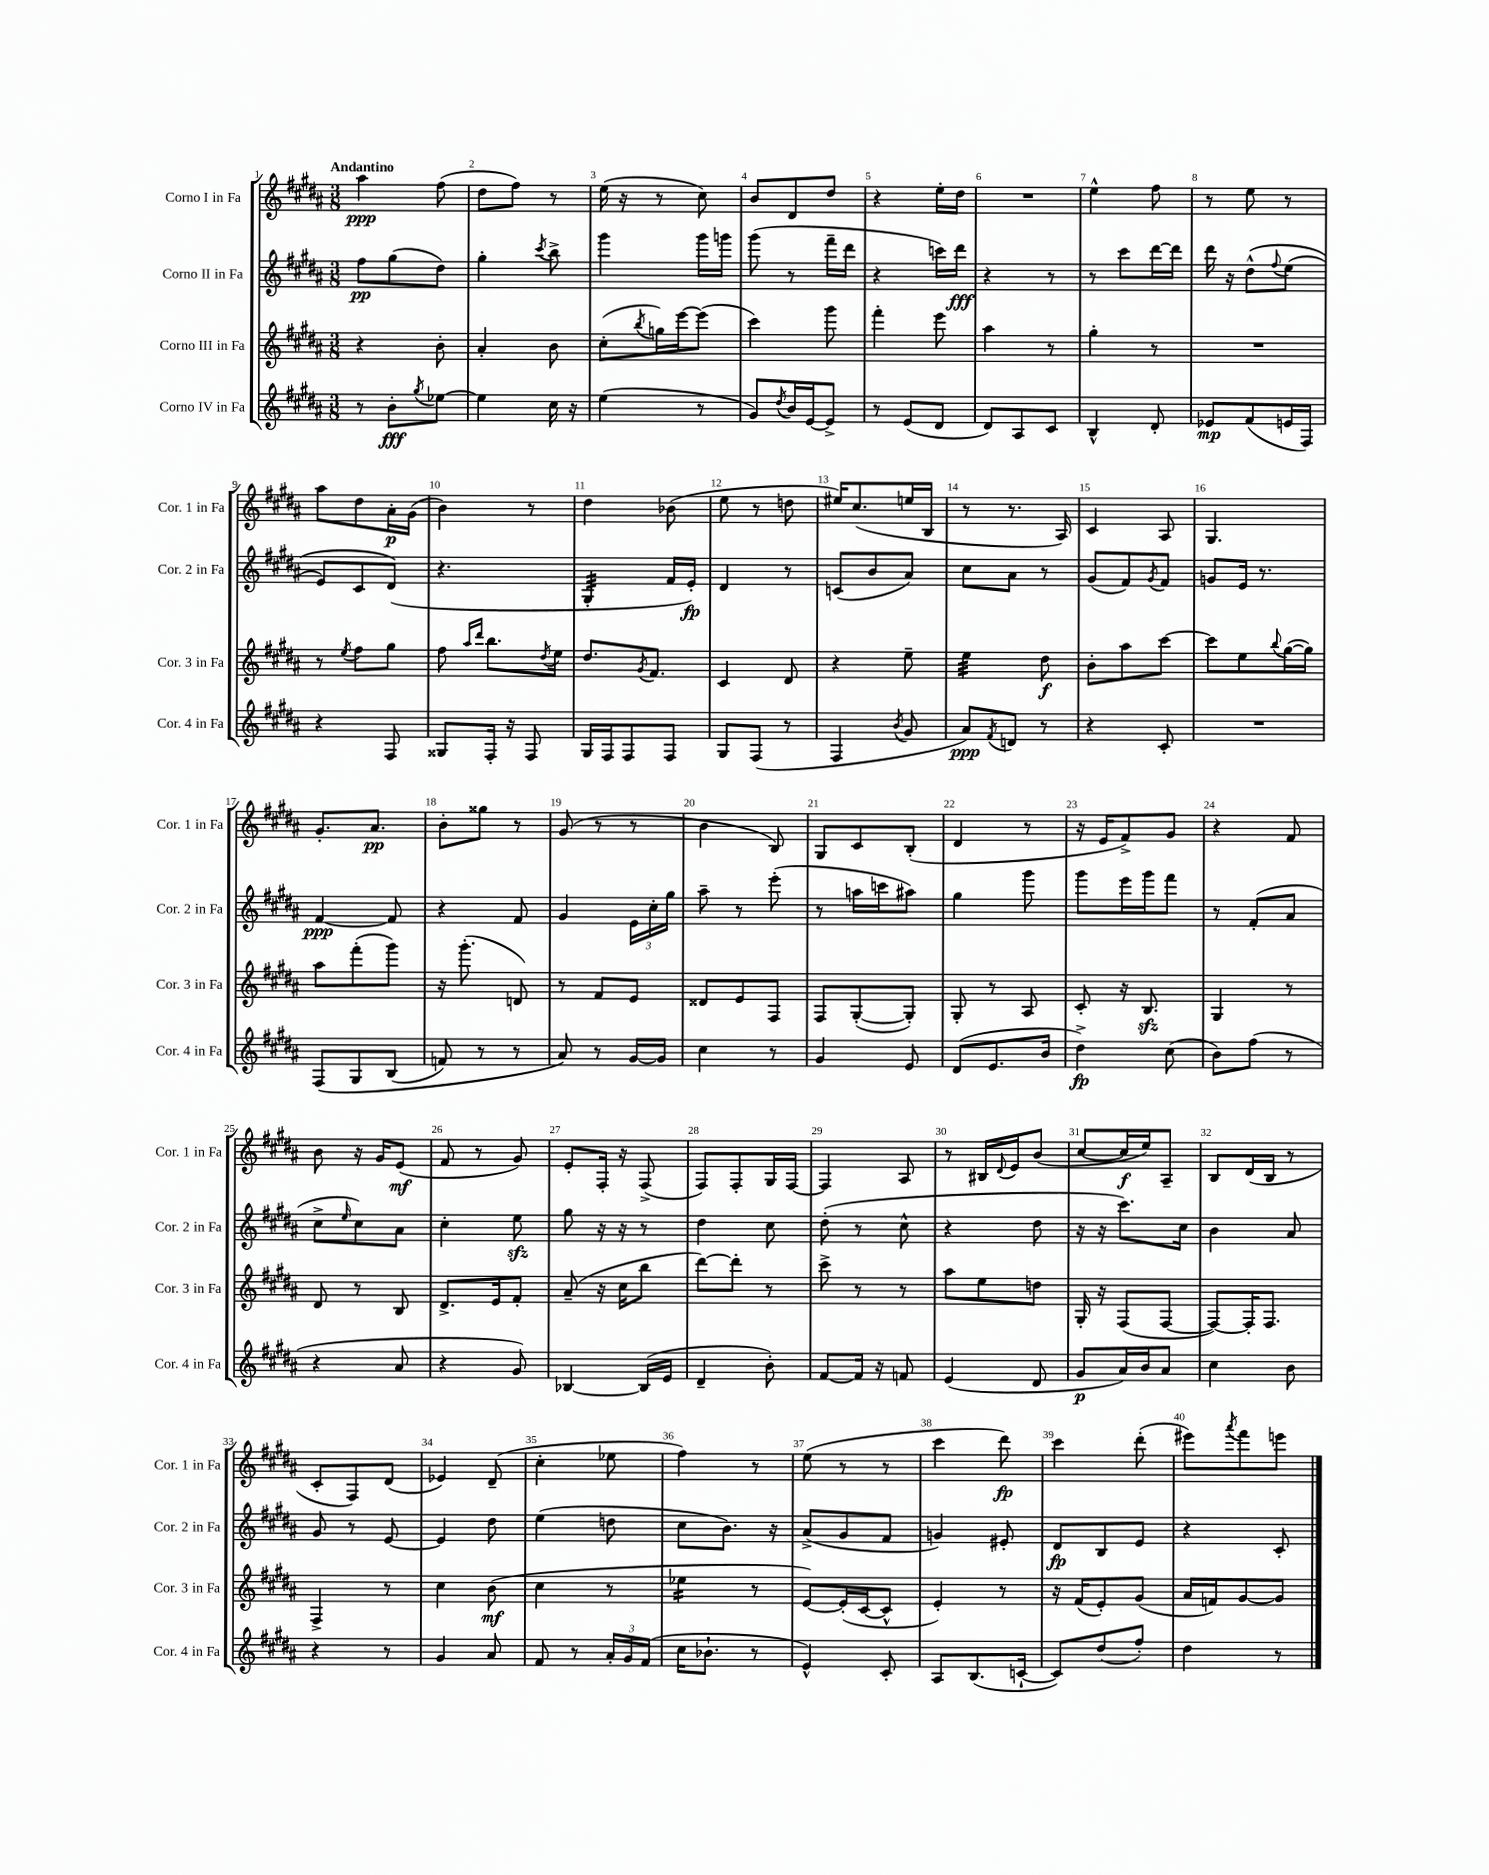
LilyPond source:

<<
\new StaffGroup <<
\new Staff = "s0" \with { instrumentName = "Corno I in Fa" shortInstrumentName = "Cor. 1 in Fa" } {
    \clef treble \key b \major \numericTimeSignature \time 3/8 \tempo "Andantino"
    ais''4\ppp fis''8( |
    dis''8 fis''8) r8 |
    e''16( r16 r8 cis''8) |
    b'8 dis'8 dis''8 |
    r4 e''16-. dis''16 |
    R4. |
    e''4-^ fis''8 |
    r8 e''8 r8 |
    ais''8 dis''8 ais'16-.\p gis'16( |
    b'4) r8 |
    dis''4 bes'8( |
    e''8 r8 d''8 |
    eis''16) cis''8.( e''16 b16 |
    r8 r8. ais16) |
    cis'4 ais8 |
    gis4. |
    gis'8.-. ais'8.\pp |
    b'8-. gisis''8 r8 |
    gis'8( r8 r8 |
    b'4 b8) |
    gis8 cis'8 b8-.( |
    dis'4 r8 |
    r16 e'16 fis'8->) gis'8 |
    r4 fis'8 |
    b'8 r16 gis'16 e'8\mf( |
    fis'8 r8 gis'8) |
    e'8-. fis16-. r16 fis8->( |
    fis8) fis8-. gis16 fis16~ |
    fis4 ais8 |
    r8 bis16 \appoggiatura { dis'8 } e'16 b'8( |
    cis''8~ cis''16\f e''16) ais8-- |
    b8 dis'16( b16 r8 |
    cis'8-. fis8) dis'8( |
    ees'4) dis'8--( |
    cis''4-. ees''8 |
    fis''4) r8 |
    e''8( r8 r8 |
    cis'''4 dis'''8\fp) |
    cis'''4 dis'''8-.( |
    eis'''8) \acciaccatura { ais'''8 } fis'''8 e'''8 \bar "|." |
}
\new Staff = "s1" \with { instrumentName = "Corno II in Fa" shortInstrumentName = "Cor. 2 in Fa" } {
    \clef treble \key b \major \numericTimeSignature \time 3/8
    fis''8\pp gis''8( dis''8) |
    gis''4-. \acciaccatura { cis'''8 } b''8-> |
    gis'''4 gis'''16 g'''16 |
    gis'''8( r8 fis'''16-- dis'''16 |
    r4 c'''16) dis'''16\fff |
    r4 r8 |
    r8 cis'''8 dis'''16~ dis'''16 |
    dis'''16 r16 dis''8-^\( \appoggiatura { fis''8 } e''8( |
    e'8) cis'8 dis'8(\) |
    r4. |
    gis4:32-. fis'16 e'16-.\fp) |
    dis'4 r8 |
    c'8( b'8 ais'8) |
    cis''8 ais'8 r8 |
    gis'8( fis'8) \acciaccatura { gis'8 } fis'8 |
    g'8 e'16 r8. |
    fis'4~\ppp fis'8 |
    r4 fis'8 |
    gis'4 \tuplet 3/2 { e'16 cis''16-. gis''16 } |
    ais''8-- r8 e'''8-.( |
    r8 a''16 c'''16 ais''8) |
    gis''4 gis'''8 |
    gis'''8 e'''16 gis'''16 fis'''8 |
    r8 fis'8-.( ais'8 |
    cis''8-> \grace { e''16 } cis''8) ais'8 |
    cis''4-. e''8\sfz |
    gis''8 r16 r16 r8 |
    dis''4 cis''8 |
    dis''8-.( r8 cis''8-^ |
    r4 dis''8 |
    r16 r16 cis'''8.) cis''16 |
    b'4 ais'8 |
    gis'8 r8 e'8~ |
    e'4 dis''8 |
    e''4( d''8 |
    cis''8 b'8.) r16 |
    ais'8->( gis'8 fis'8 |
    g'4) eis'8-. |
    dis'8\fp b8 e'8 |
    r4 cis'8-. \bar "|." |
}
\new Staff = "s2" \with { instrumentName = "Corno III in Fa" shortInstrumentName = "Cor. 3 in Fa" } {
    \clef treble \key b \major \numericTimeSignature \time 3/8
    r4 b'8-. |
    ais'4-. b'8 |
    cis''8-.( \acciaccatura { b''8 } g''16) e'''16~ e'''8( |
    cis'''4) gis'''8 |
    fis'''4-. e'''8 |
    ais''4 r8 |
    gis''4-. r8 |
    R4. |
    r8 \acciaccatura { e''8 } fis''8 gis''8 |
    fis''8 \grace { ais''16 dis'''16 } b''8. \acciaccatura { dis''8 } e''16 |
    dis''8. \acciaccatura { gis'8 } fis'8. |
    cis'4 dis'8 |
    r4 e''8-- |
    e''4:32 dis''8\f |
    b'8-. ais''8 cis'''8~ |
    cis'''8 e''8 \appoggiatura { b''8 } gis''16~( gis''16) |
    ais''8 fis'''8-.( gis'''8) |
    r16 gis'''8.-.( d'8) |
    r8 fis'8 e'8 |
    disis'8 e'8 fis8 |
    fis8 gis8~-.( gis8-.) |
    gis8-. r8 ais8 |
    cis'8-. r16 b8.\sfz |
    gis4 r8 |
    dis'8 r8 b8 |
    dis'8.-> e'16 fis'8-. |
    ais'8--( r16 cis''16 b''8 |
    dis'''8~) dis'''8-. r8 |
    cis'''8-> r8 r8 |
    ais''8 e''8 d''8 |
    gis16-. r16 fis8( fis8~ |
    fis8~) fis16-. fis8. |
    fis4-> r8 |
    cis''4 b'8\mf( |
    cis''4 r8 |
    ees''4:16 r8 |
    e'8~) e'16-.( cis'16~ cis'8-^ |
    e'4-.) r8 |
    r16 fis'16( e'8-.) gis'8( |
    ais'16 f'16) gis'8~ gis'8 \bar "|." |
}
\new Staff = "s3" \with { instrumentName = "Corno IV in Fa" shortInstrumentName = "Cor. 4 in Fa" } {
    \clef treble \key b \major \numericTimeSignature \time 3/8
    r8 b'8-.\fff \acciaccatura { gis''8 } ees''8~ |
    ees''4 cis''16 r16 |
    e''4( r8 |
    gis'8) \acciaccatura { dis''8 } b'16 e'16~ e'8-> |
    r8 e'8( dis'8 |
    dis'8) ais8 cis'8 |
    b4-^ dis'8-. |
    ees'8\mp fis'8( e'16 fis16) |
    r4 fis8 |
    gisis8 fis16-. r16 fis8 |
    gis16 fis16 fis8 fis8 |
    gis8 fis8( r8 |
    fis4 \acciaccatura { b'8 } gis'8 |
    ais'8\ppp) \acciaccatura { fis'8 } d'8 r8 |
    r4 cis'8-. |
    R4. |
    fis8\( gis8 b8( |
    f'8) r8 r8 |
    ais'8\) r8 gis'16~ gis'16 |
    cis''4 r8 |
    gis'4 e'8 |
    dis'8( e'8. b'16 |
    dis''4->\fp) cis''8( |
    b'8) fis''8( r8 |
    r4 ais'8 |
    r4 gis'8) |
    bes4~ bes16( e'16 |
    dis'4-- b'8-.) |
    fis'8~ fis'16 r16 f'8 |
    e'4( dis'8 |
    gis'8\p ais'16) b'16 ais'8 |
    cis''4 b'8 |
    r4 r8 |
    gis'4 ais'8 |
    fis'8 r8 \tuplet 3/2 { ais'16-. gis'16 fis'16( } |
    cis''16 bes'8.-! r8 |
    e'4-^) cis'8-. |
    ais8 b8.( c'16~-! |
    c'8) dis''8( fis''8-.) |
    dis''4 r8 \bar "|." |
}
>>
>>
\layout { \context { \Score \override BarNumber.break-visibility = ##(#f #t #t) barNumberVisibility = #all-bar-numbers-visible } }
